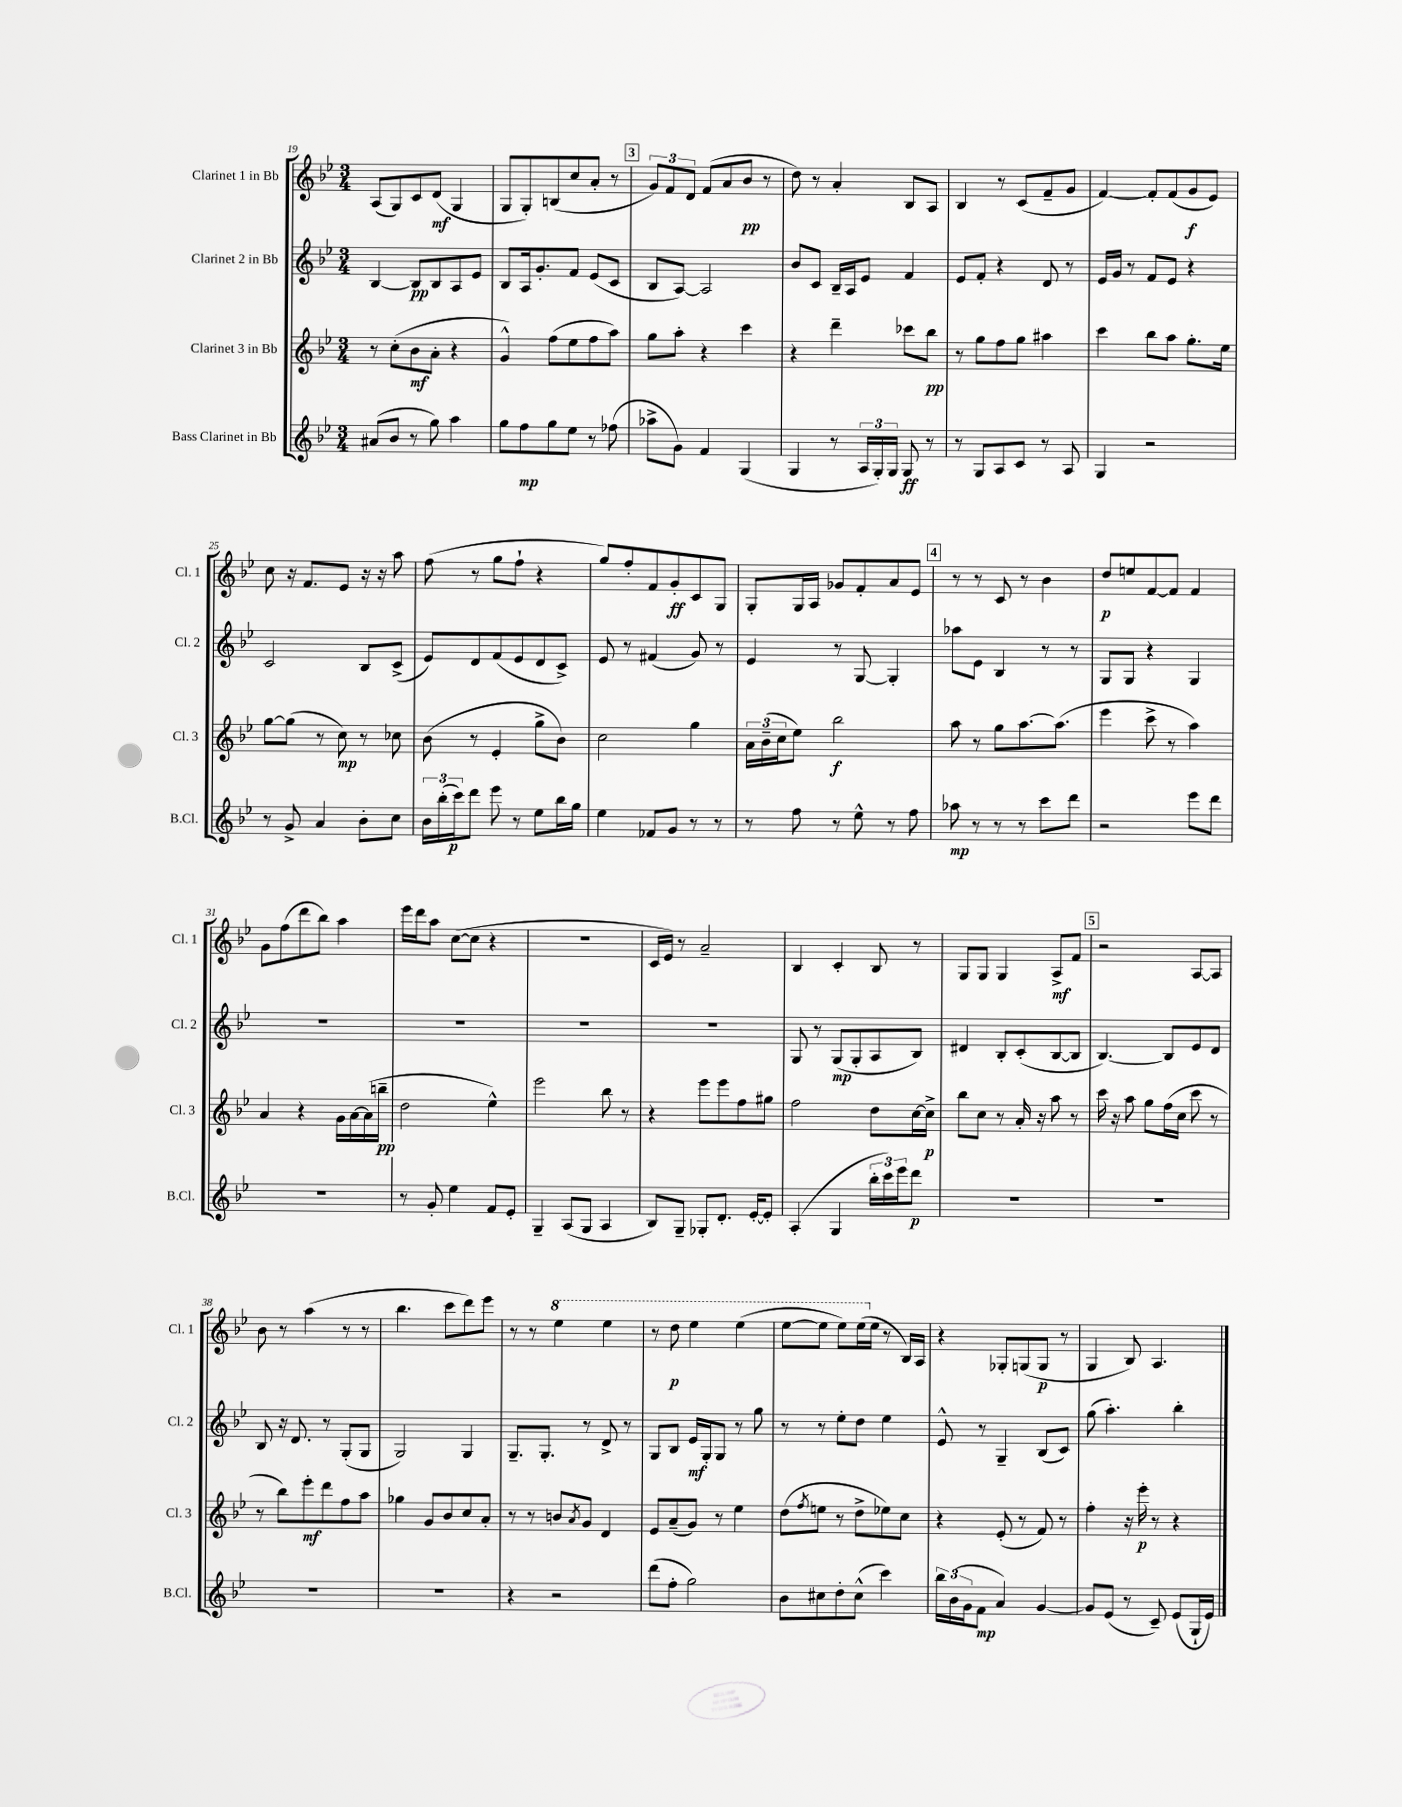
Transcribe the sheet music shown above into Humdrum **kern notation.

**kern	**kern	**kern	**kern
*staff4	*staff3	*staff2	*staff1
*clefG2	*clefG2	*clefG2	*clefG2
*k[b-e-]	*k[b-e-]	*k[b-e-]	*k[b-e-]
*M3/4	*M3/4	*M3/4	*M3/4
(8a#	8r	[4B-	(8A
8b-	(8cc'	.	8G)
8r	8b-	8B-]	8c
8gg)	8a'	8B-	(8d
4aa	4r	8A	4G
.	.	8e-	.
=	=	=	=
8gg	4g^^)	8B-	8G
8ff	.	16A	8G')
.	.	8.g'	.
8gg	(8ff	.	(8B
8ee-	8ee-	8f	8cc
8r	8ff	(8e-	8a'
(8ff-	8aa)	8c	8r
=	=	=	=
8aa-^	8gg	8B-	12g)
.	.	.	12f
8g)	8aa'	[8A)	.
.	.	.	12d
4f	4r	2A]	(8f
.	.	.	8a
(4G	4ccc	.	8b-
.	.	.	8r
=	=	=	=
4G	4r	8b-	8dd)
.	.	8c	8r
8r	4ddd~	16B-~	4a'
.	.	16A	.
24A	.	8e-	.
24G')	.	.	.
24G	.	.	.
8G	8ccc-	4f	8B-
8r	8bb-	.	8A
=	=	=	=
8r	8r	8e-	4B-
8G	8gg	8f'	.
8A	8ff	4r	8r
8c	8gg	.	(8c
8r	4aa#	8d	8f~
8A	.	8r	8g
=	=	=	=
4G	4ccc	16e-	[4f)
.	.	16g	.
.	.	8r	.
2r	8bb-	8f	8f']
.	8aa	8e-	(8f
.	8.gg'	4r	8g
.	.	.	8e-)
.	16ee-	.	.
=	=	=	=
8r	[8gg	2c	8cc
8g^	(8gg]	.	16r
.	.	.	8.f
4a	8r	.	.
.	8cc)	.	8e-
8b-'	8r	8B-	16r
.	.	.	16r
8cc	8cc-	(8c^	8aa
=	=	=	=
24b-	(8b-	8e-)	(8ff
(24bb-'	.	.	.
24ccc)	.	.	.
8ddd	8r	8d	8r
8eee-	4e-'	(8f	8gg
8r	.	8e-	8ff`
8ee-	8gg^	8d	4r
16bb-	8b-)	8c^)	.
16gg	.	.	.
=	=	=	=
4ee-	2cc	8e-	8gg)
.	.	8r	8ff'
8f-	.	(4f#	8f
8g	.	.	8g'
8r	4gg	8g)	8c
8r	.	8r	8G
=	=	=	=
8r	24a	4e-	8G'
.	(24b-~	.	.
.	24cc	.	.
8ff	8ee-)	.	16G
.	.	.	16A
8r	2bb-	8r	8g-
8ee-^^	.	[8G	8f'
8r	.	4G']	8a
8ff	.	.	8e-
=	=	=	=
8aa-	8aa	8aa-	8r
8r	8r	8e-	8r
8r	8gg	4B-	8c
8r	[8.aa	.	8r
8ccc	.	8r	4b-
.	(8.aa]	.	.
8ddd	.	8r	.
=	=	=	=
2r	4eee-	8G	8dd
.	.	8G	8ee
.	8ccc^	4r	[8f
.	8r	.	8f]
8eee-	4aa)	4G	4f
8ddd	.	.	.
=	=	=	=
2.r	4a	2.r	8g
.	.	.	(8ff
.	4r	.	8ddd
.	.	.	8bb-)
.	16g	.	4aa
.	[16a	.	.
.	(16a]	.	.
.	16bb~	.	.
=	=	=	=
8r	2dd	2.r	16eee-
.	.	.	16ddd
8g'	.	.	8aa
4ee-	.	.	([8cc
.	.	.	8cc]
8f	4ee-^^)	.	4r
8e-'	.	.	.
=	=	=	=
4G~	2eee-	2.r	2.r
(8A	.	.	.
8G	.	.	.
4A	8bb-	.	.
.	8r	.	.
=	=	=	=
8B-)	4r	2.r	16c
.	.	.	16e-)
8G~	.	.	8r
8G-'	8eee-	.	2a~
8.d'	8eee-	.	.
.	8ff	.	.
[16e-'	.	.	.
8e-']	8gg#	.	.
=	=	=	=
(4A'	2ff	8G	4B-
.	.	8r	.
4G	.	(8G	4c'
.	.	8G'	.
24bb-'	8dd	8A	8B-
24ccc)	.	.	.
24eee-	.	.	.
8ddd	[16cc	8B-)	8r
.	16cc^]	.	.
=	=	=	=
2.r	8bb-	4d#	8G
.	8cc	.	8G
.	8r	8B-'	4G
.	16a'	(8c'	.
.	16r	.	.
.	8aa	[8B-	8A^
.	8r	8B-]	8f
=	=	=	=
2.r	16ccc	[4.B-)	2r
.	16r	.	.
.	8aa	.	.
.	8gg	.	.
.	(16ff	8B-]	.
.	16cc	.	.
.	8ccc	8e-	[8A
.	8r	8d	8A]
=	=	=	=
2.r	8r	8B-	8b-
.	8bb-)	16r	8r
.	.	8.d	.
.	8eee-'	.	(4aa
.	8ddd	8r	.
.	8ff	(8G'	8r
.	8aa	8G	8r
=	=	=	=
2.r	4gg-	2G)	4.bb-
.	8g	.	.
.	8b-	.	8ccc
.	8cc	4G	8ddd)
.	8a'	.	8eee-
=	=	=	=
4r	8r	8.G~	8r
.	8r	.	8r
.	.	8.G'	.
2r	8b	.	4eee-
.	8qa	.	.
.	8g	8r	.
.	4d	8d^	4eee-
.	.	8r	.
=	=	=	=
(8ddd	8e-	8G	8r
8ff'	(8a~	8B-	8ddd
2gg)	8g)	16e-	4eee-
.	.	16G'	.
.	8r	8G	.
.	4ee-	8r	(4eee-
.	.	8gg	.
=	=	=	=
8b-	(8dd	8r	[8eee-
.	8qff	.	.
8cc#	8ee	8r	8eee-]
8dd'	8r	8ee-'	8eee-)
(8cc#^^	8dd^	8dd	(16eee-
.	.	.	16ee-
4ccc)	8ee-)	4ee-	8r
.	8cc	.	16B-)
.	.	.	16A
=	=	=	=
24bb-	4r	8e-^^	4r
(24b-	.	.	.
24g	.	.	.
8f	.	8r	.
4a)	(8e-'	4G~	8G-'
.	8r	.	(8G
[4g	8f)	(8B-	8G
.	8r	8c)	8r
=	=	=	=
8g]	4ff'	(8gg	4G
(8e-	.	4.aa')	.
8r	16r	.	8B-)
.	16eee-'	.	.
8c~)	8r	.	4.A
(8e-	4r	4bb-'	.
16G`	.	.	.
16e-)	.	.	.
==	==	==	==
*-	*-	*-	*-
